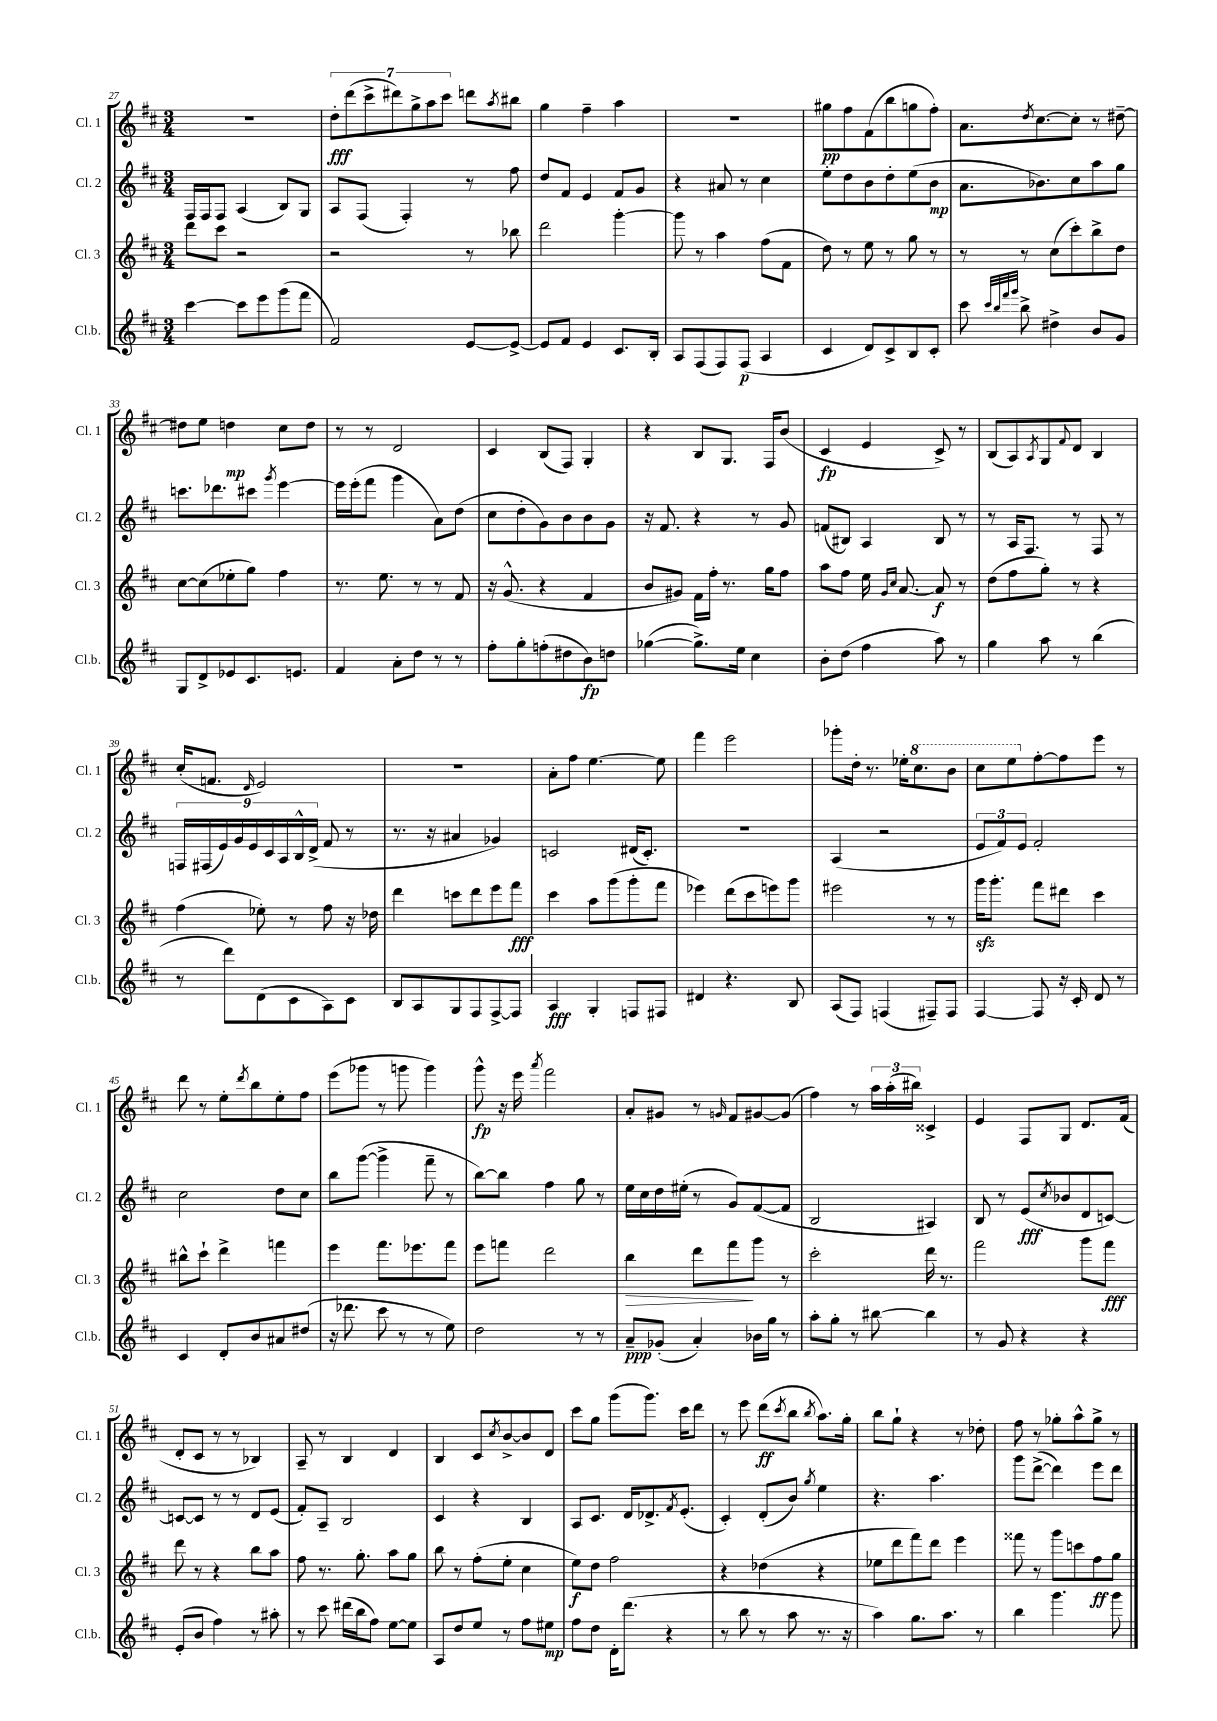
<<
\new StaffGroup <<
\new Staff = "s0" \with { instrumentName = "Cl. 1" shortInstrumentName = "Cl. 1" } {
    \clef treble \key d \major \numericTimeSignature \time 3/4
    R2. |
    \tuplet 7/4 { d''8-.\fff d'''8( cis'''8-> dis'''8) g''8-> a''8 cis'''8 } d'''8 \acciaccatura { a''8 } bis''8 |
    g''4 fis''4-- a''4 |
    R2. |
    gis''8\pp fis''8 fis'8( b''8 g''8 fis''8-.) |
    a'8. \acciaccatura { d''8 } cis''8.~ cis''8-. r8 dis''8~-- |
    dis''8 e''8 d''4\mp cis''8 d''8 |
    r8 r8 d'2 |
    cis'4 b8( fis8) g4-. |
    r4 b8 g8. fis16 b'8( |
    cis'4\fp e'4 cis'8->) r8 |
    b8( a8) \acciaccatura { a8 } g8 \appoggiatura { fis'8 } d'8 b4 |
    cis''16-.( f'8. \grace { d'16 } e'2) |
    R2. |
    a'8-. fis''8 e''4.~ e''8 |
    fis'''4 e'''2 |
    ges'''8-. d''16-. r8. ees''16-. \ottava #1 cis'''8. b''8 |
    cis'''8 e'''8 \ottava #0 fis''8~-. fis''8 e'''8 r8 |
    d'''8 r8 e''8-. \acciaccatura { d'''8 } b''8 e''8-. fis''8 |
    e'''8( ges'''8 r8 g'''8 g'''4) |
    g'''8-^\fp r16 e'''16 \acciaccatura { a'''8 } fis'''2 |
    a'8-. gis'8 r8 \grace { g'16 } fis'8 gis'8~ gis'8( |
    fis''4) r8 \tuplet 3/2 { a''16 a''16-.( bis''16) } cisis'4-> |
    e'4 fis8 g8 d'8. fis'16( |
    d'8-. cis'8 r8 r8 bes4) |
    a8-- r8 b4 d'4 |
    b4 cis'8 \acciaccatura { cis''8 } b'8~-> b'8 d'8 |
    cis'''8 g''8 g'''8( g'''8.) cis'''16 d'''8 |
    r8 e'''8 d'''8\ff( \acciaccatura { cis'''8 } b''8 \acciaccatura { b''8 } a''8.) g''16-. |
    b''8 g''8-! r4 r8 des''8-. |
    fis''8 r8 ges''8-. a''8-^ ges''8-> r8 \bar "|." |
}
\new Staff = "s1" \with { instrumentName = "Cl. 2" shortInstrumentName = "Cl. 2" } {
    \clef treble \key d \major \numericTimeSignature \time 3/4
    fis16 fis16 fis8 a4( b8) g8 |
    a8 fis8( fis4-.) r8 fis''8 |
    d''8 fis'8 e'4 fis'8 g'8 |
    r4 ais'8 r8 cis''4 |
    e''8-. d''8 b'8 d''8-. e''8( b'8\mp |
    a'8. bes'8.) cis''8 a''8 g''8 |
    c'''8. des'''8. cis'''8 \acciaccatura { g'''8 } e'''4~ |
    e'''16 e'''16-.( fis'''8 g'''4 a'8) d''8( |
    cis''8 d''8-. g'8) b'8 b'8 g'8 |
    r16 fis'8. r4 r8 g'8 |
    f'8( bis8) a4 bis8 r8 |
    r8 a16 fis8. r8 fis8 r8 |
    \tuplet 9/8 { f16 fis16( e'16) g'16 e'16 cis'16 a16 b16-^ d'16->( } fis'8 r8 |
    r8. r16 ais'4 ges'4) |
    c'2 dis'16( c'8.-.) |
    R2. |
    a4( r2 |
    \tuplet 3/2 { e'8 fis'8) e'8 } fis'2-. |
    cis''2 d''8 cis''8 |
    b''8 g'''8~( g'''4-> fis'''8-- r8 |
    b''8~) b''8 fis''4 g''8 r8 |
    e''16 cis''16 d''16 eis''16-.( r8 g'8) fis'8~( fis'8 |
    b2 ais4) |
    b8 r8 e'8\fff( \acciaccatura { cis''8 } bes'8 d'8 c'8~) |
    c'8~ c'8 r8 r8 d'8 e'8( |
    fis'8-.) a8-- b2 |
    cis'4 r4 b4 |
    a8 cis'8. d'16 des'8.-> \acciaccatura { fis'8 } e'8.-.( |
    cis'4-.) d'8-.( b'8) \acciaccatura { g''8 } e''4 |
    r4. a''4. |
    g'''8 d'''8~->( d'''4) e'''8 d'''8 \bar "|." |
}
\new Staff = "s2" \with { instrumentName = "Cl. 3" shortInstrumentName = "Cl. 3" } {
    \clef treble \key d \major \numericTimeSignature \time 3/4
    d'''8 cis'''8 r2 |
    r2 r8 bes''8 |
    d'''2 g'''4~-. |
    g'''8 r8 a''4 fis''8( fis'8 |
    d''8) r8 e''8 r8 g''8 r8 |
    r8 r8 cis''8( cis'''8-.) b''8-> d''8 |
    cis''8~ cis''8( ees''8-. g''8) fis''4 |
    r8. e''8. r8 r8 fis'8 |
    r16 g'8.-^( r4 fis'4 |
    b'8 gis'8) fis'16 fis''16-. r8. g''16 fis''8 |
    a''8 fis''8 e''16 \grace { g'16 cis''16 } a'8.~ a'8\f r8 |
    d''8( fis''8 g''8-.) r8 r4 |
    fis''4( ees''8-.) r8 fis''8 r16 des''16 |
    d'''4 c'''8 d'''8 e'''8 fis'''8\fff |
    cis'''4 a''8 g'''8( g'''8-. fis'''8 |
    ees'''4) d'''8( cis'''8 e'''8) g'''8 |
    eis'''2 r8 r8 |
    g'''16\sfz g'''8.-. fis'''8 dis'''8 cis'''4 |
    bis''8-^ cis'''8-! d'''4-> f'''4 |
    e'''4 fis'''8. ees'''8. fis'''8 |
    e'''8 f'''8 d'''2 |
    b''4\> d'''8 fis'''8\! g'''8 r8 |
    cis'''2-. d'''16 r8. |
    fis'''2 g'''8 fis'''8\fff |
    d'''8 r8 r4 b''8 a''8 |
    fis''8 r8. g''8.-. a''8 g''8 |
    b''8 r8 fis''8-.( e''8-. cis''4 |
    e''8\f) d''8 fis''2 |
    r4 des''4( r4 |
    ees''8 d'''8 fis'''8) d'''8 e'''4 |
    fisis'''8 r8 g'''8 c'''8 fis''8\ff g''8 \bar "|." |
}
\new Staff = "s3" \with { instrumentName = "Cl.b." shortInstrumentName = "Cl.b." } {
    \clef treble \key d \major \numericTimeSignature \time 3/4
    cis'''4~ cis'''8 e'''8 g'''8( fis'''8 |
    fis'2) e'8~ e'8~-> |
    e'8 fis'8 e'4 cis'8. b16-. |
    a8 fis8( fis8) fis8\p( a4 |
    cis'4 d'8) cis'8-> b8 cis'8-. |
    cis'''8 \grace { cis'''32 b''32 fis'''32 g'''32 } b''8-> dis''4-> b'8 g'8 |
    g8 d'8-> ees'8 cis'8. e'8. |
    fis'4 a'8-. d''8 r8 r8 |
    fis''8-. g''8-. f''8-.( dis''8 b'8\fp) d''8 |
    ges''4~( ges''8.->) e''16 cis''4 |
    b'8-. d''8( fis''4 a''8) r8 |
    g''4 a''8 r8 b''4( |
    r8 d'''8) d'8( cis'8 a8) cis'8 |
    b8 a8 g8 fis8 fis8~-> fis8 |
    a4\fff g4-. f8 fis8 |
    dis'4 r4. b8 |
    a8( fis8) f4( fis8--) fis8 |
    fis4~ fis8 r16 cis'16-. d'8 r8 |
    cis'4 d'8-. b'8 ais'8 dis''8( |
    r16 des'''8. cis'''8 r8 r8 e''8) |
    d''2 r8 r8 |
    a'8--\ppp ges'8-.( a'4-.) bes'16 g''16 r8 |
    a''8-. g''8-. r8 bis''8~ bis''4 |
    r8 g'8 r4 r4 |
    e'8-.( b'8 fis''4) r8 ais''8-. |
    r8 cis'''8 dis'''16( b''16 fis''8) e''8~ e''8 |
    a8 d''8 e''8 r8 fis''8 eis''8\mp |
    fis''8 d''8 d'16-. d'''8.( r4 |
    r8 b''8 r8 a''8 r8. r16 |
    a''4) g''8. a''8. r8 |
    b''4 g'''4. g'''8 \bar "|." |
}
>>
>>
\layout { \context { \Score currentBarNumber = #27 } }
